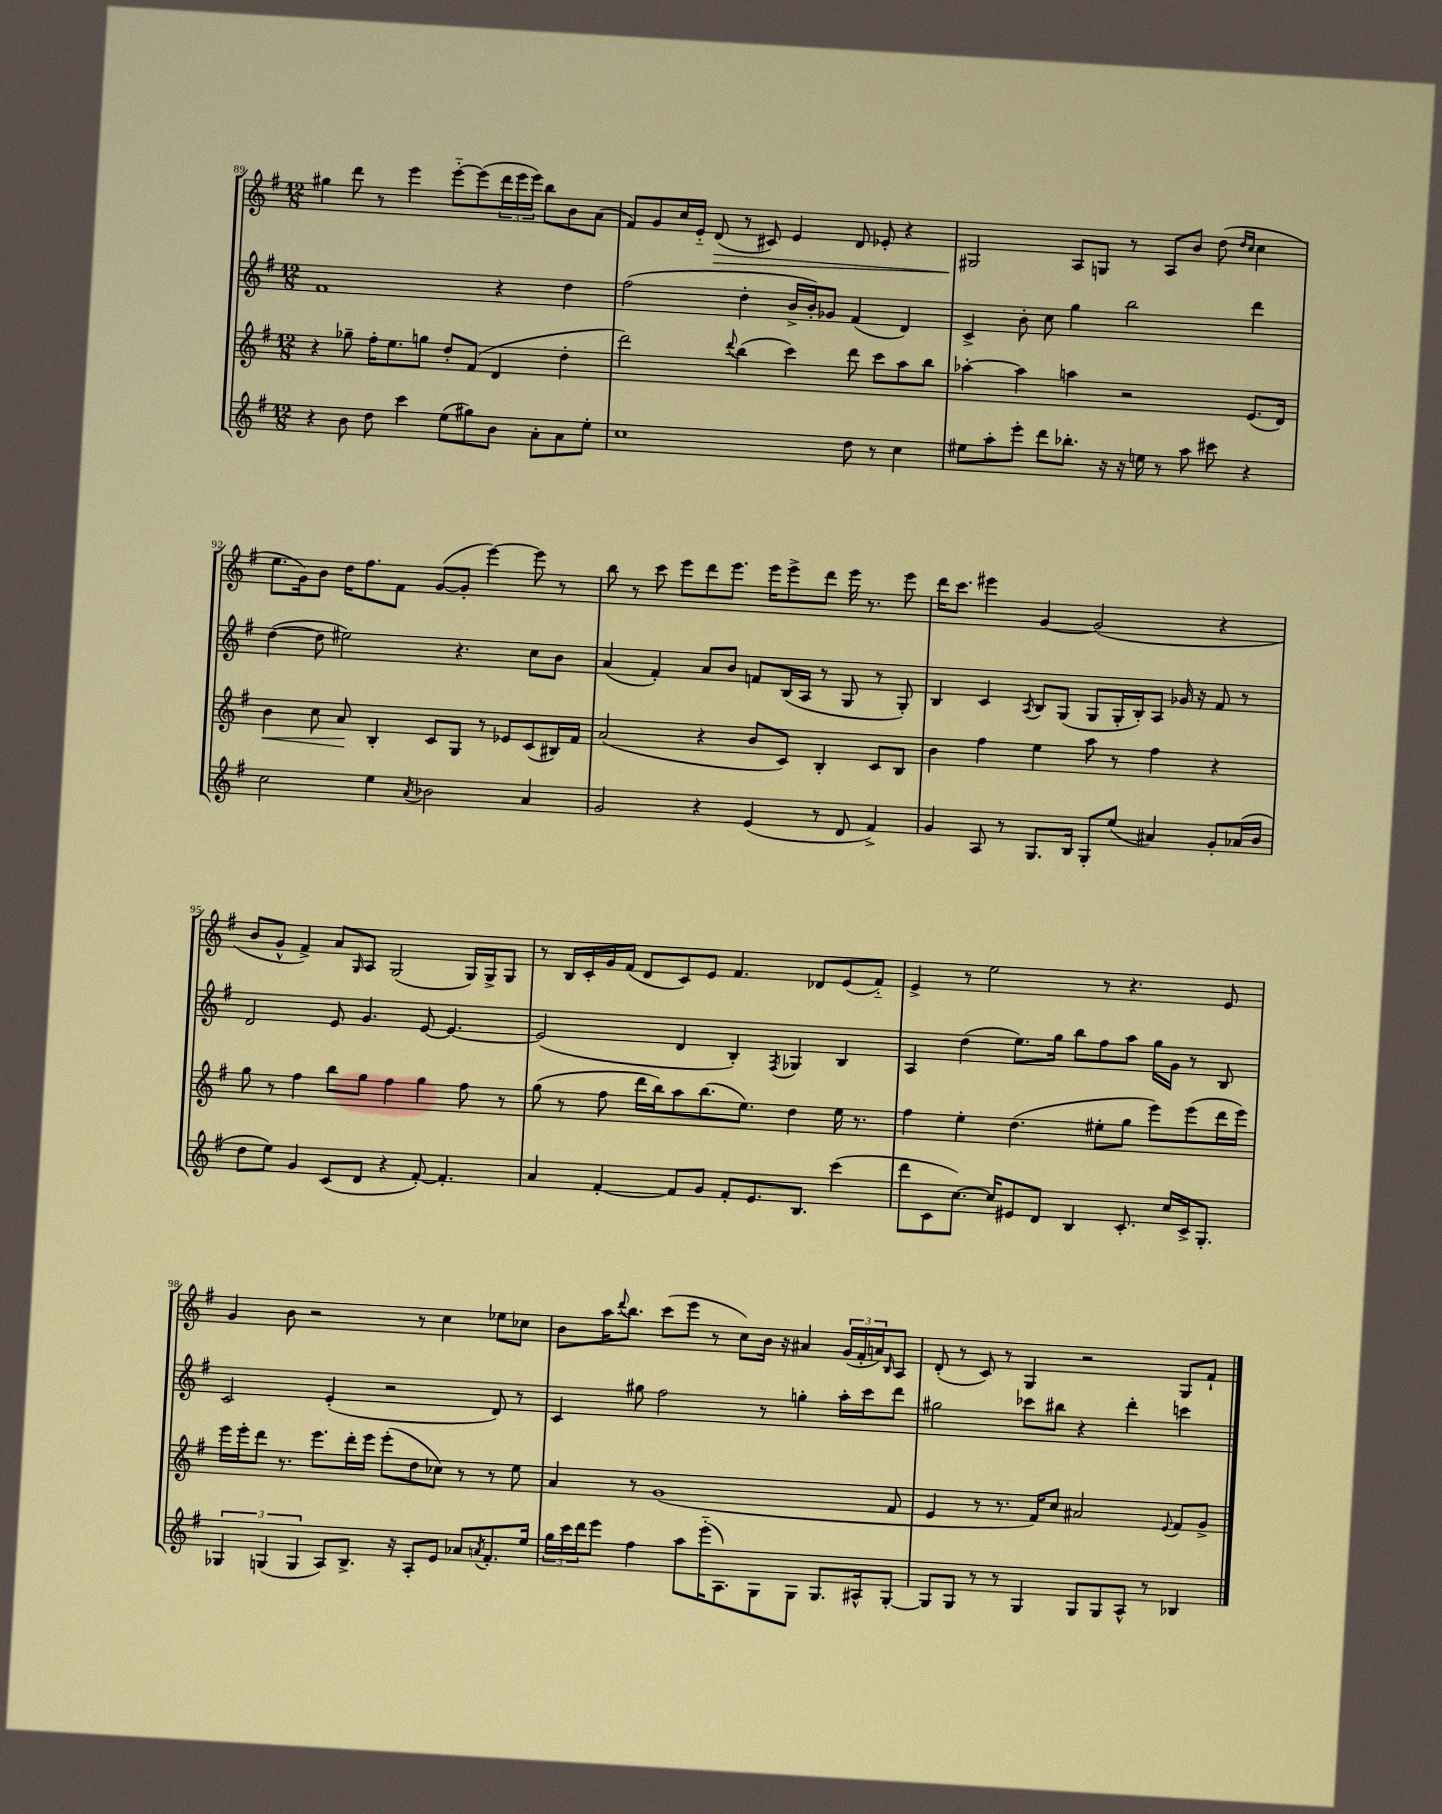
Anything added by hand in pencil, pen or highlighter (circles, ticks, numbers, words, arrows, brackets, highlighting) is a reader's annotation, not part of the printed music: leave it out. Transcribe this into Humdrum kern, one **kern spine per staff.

**kern	**kern	**dynam	**kern	**kern	**dynam
*part4	*part3	*part3	*part2	*part1	*part1
*staff4	*staff3	*staff3	*staff2	*staff1	*staff1
*clefG2	*clefG2	*	*clefG2	*clefG2	*
*k[f#]	*k[f#]	*	*k[f#]	*k[f#]	*
*M12/8	*M12/8	*	*M12/8	*M12/8	*
=89	=89	=89	=89	=89	=89
4r	4r	.	1f#	4gg#X\	.
8b\	8gg-X~\	.	.	8ddd\	.
8dd\	16ff#'\KL	.	.	8r	.
.	8.ee\	.	.	.	.
4ccc\	.	.	.	4eee\	.
.	8ggn\J	.	.	.	.
(8ee\L	8dd'/L	.	.	[8eee\L	.
8gg#X\)	(8f#/J	.	.	(8eee\]	.
8b\J	4d/	.	4r	24ddd\L	.
.	.	.	.	24eee\	.
.	.	.	.	24eee\JJ)	.
8a'\L	.	.	.	8bb\L	.
8a\	4dd'\	.	4dd\	8b\	.
8ee'\J	.	.	.	(8a\J	.
=90	=90	=90	=90	=90	=90
1cc	2ddd\)	.	(2ff#\	8f#/L)	.
.	.	.	.	8g/	.
.	.	.	.	16cc/L	.
.	.	.	.	16e/JJ	.
!	!	!	!	!	!LO:HP:b
.	.	.	.	(8d/	>
.	8qqddd/	.	.	.	.
.	(4bb\	.	4dd'\	8r	.
.	.	.	.	8c#X/)	.
.	4ccc\)	.	16b^/LL	4e/	.
.	.	.	16b'/J)	.	.
.	.	.	8g-X/J	.	.
8dd\	8ddd\	.	(4f#/	8d/	.
8r	8ccc\L	.	.	8e-X'/	.
4cc\	8aa\	.	4d/)	4r	.
.	8bb\J	.	.	.	.
=91	=91	=91	=91	=91	=91
8ee#X\L	[4aa-X'\	.	4c^/	2G#X/	.
8aa'\	.	.	.	.	.
8eee'\J	4aa-\]	.	8b'\	.	.
8ddd\L	.	.	8cc\	.	.
8.bb-X'\J	4aan\	.	4gg\	8A/L	]
.	.	.	.	8Gn/J	.
16r	.	.	.	.	.
16r	2r	.	2bb\	8r	.
16een\	.	.	.	.	.
8r	.	.	.	8A/L	.
8aa\	.	.	.	8b/J	.
8ccc#X\	.	.	.	(8dd\	.
.	.	.	.	16qqdd/LL	.
.	.	.	.	16qqcc/JJ	.
4r	(8.e/L	.	4ddd\	4cc\	.
.	16d/Jk)	.	.	.	.
!!LO:LB:g=z
=92	=92	=92	=92	=92	=92
!	!	!LO:HP:b	!	!	!
2cc\	4b\	<	([4dd\	8.ee\L	.
.	.	.	.	16g\k)	.
.	8cc\	.	8dd\]	8b\J	.
.	8a/	.	2ee#X\)	16dd\KL	.
.	.	.	.	8.ff#\	.
4ee\	4B'/	[	.	.	.
.	.	.	.	8f#\J	.
8qa/	.	.	.	.	.
2b-X\	8c/L	.	.	([8g/L	.
.	8G/J	.	4.r	8g'/J]	.
.	8r	.	.	[4eee\)	.
.	8e-X/L	.	.	.	.
4a/	(8c/	.	8cc\L	8eee\]	.
.	16B#X/L)	.	8b\J	8r	.
.	16f#/JJ	.	.	.	.
=93	=93	=93	=93	=93	=93
2g/	(2a/	.	(4a/	8bb\	.
.	.	.	.	8r	.
.	.	.	4f#'/)	8ccc\	.
.	.	.	.	8eee\L	.
4r	4r	.	8a/L	8ddd\	.
.	.	.	8b/J	8.eee\J	.
(4e/	8b/L	.	8fn/L	.	.
.	.	.	.	16eee\KL	.
.	8c/J)	.	(16B/L	8eee^\	.
.	.	.	16A/JJ	.	.
8r	4B'/	.	8r	8ddd\J	.
8d/	.	.	8G/	16eee\	.
.	.	.	.	8.r	.
4f#^/)	8c/L	.	8r	.	.
.	8B/J	.	8G'/)	8eee\	.
=94	=94	=94	=94	=94	=94
4g/	4b\	.	4B/	16ddd\KL	.
.	.	.	.	8.ccc\J	.
8A/	4ff#\	.	4c/	4eee#X\	.
8r	.	.	.	.	.
.	.	.	8qA/	.	.
8.G/L	4ee\	.	8B/L	[4g/	.
.	.	.	(8G/J	.	.
16B/Jk	.	.	.	.	.
8G'/L	8aa\	.	8G/L	(2g/]	.
(8ee/J	8r	.	16G'/L	.	.
.	.	.	16B'/J)	.	.
4a#X/)	4ff#\	.	8A/J	.	.
.	.	.	16g-X/	.	.
.	.	.	16r	.	.
8g'/L	4r	.	8f#/	4r	.
(16a-X/L	.	.	8r	.	.
16b/JJ	.	.	.	.	.
!!LO:LB:g=z
=95	=95	=95	=95	=95	=95
8dd\L	8gg\	.	2d/	8b/L	.
8ee\J)	8r	.	.	8g^^/J	.
4g/	4ff#\	.	.	4f#^/)	.
(8c/L	8bb\L	.	8e/	8a/L	.
.	.	.	.	16qqG/	.
8d/J	8gg\J	.	4.g/	8A/J	.
4r	4ff#\	.	.	(2G/	.
[8f#'/)	4gg\	.	[8e/	.	.
4.f#'/]	.	.	4.e/_	.	.
.	8ff#\	.	.	16G/LL)	.
.	.	.	.	16G^/J	.
.	8r	.	.	8G/J	.
=96	=96	=96	=96	=96	=96
4a/	(8gg\	.	(2e/]	8r	.
.	8r	.	.	16B/LL	.
.	.	.	.	16c'/	.
[4f#'/	8ff#\	.	.	16g/	.
.	.	.	.	(16f#/JJ	.
.	16ddd\LL	.	.	8d/L	.
.	16bb\J)	.	.	.	.
8f#/L]	8aa\	.	4d/	8c/)	.
8g/J	(8.bb\	.	.	8e/J	.
8f#'/L	.	.	4B'/)	4.f#/	.
.	8.ee\J)	.	.	.	.
8.e/	.	.	.	.	.
.	.	.	8qF#/	.	.
.	4dd\	.	4G-X/	.	.
8.B/J	.	.	.	.	.
.	.	.	.	8d-X/L	.
(4ccc\	16ee\	.	4B/	(8e/	.
.	8.r	.	.	.	.
.	.	.	.	8f#/J)	.
=97	=97	=97	=97	=97	=97
8ddd\L	4ff#\	.	4A/	4e^/	.
8c\	.	.	.	.	.
[8.cc\J)	4ee'\	.	(4dd\	8r	.
.	.	.	.	2ee\	.
16cc/KL]	.	.	.	.	.
8e#X/	(4.dd\	.	8.ee\L)	.	.
8d/J	.	.	.	.	.
.	.	.	16gg\Jk	.	.
4B/	.	.	8bb\L	.	.
.	8ee#X'\L	.	8ff#\	8r	.
8.c'/	8gg\J	.	8aa\J	4.r	.
.	8eee\L)	.	16gg\LL	.	.
16cc/LL	.	.	16g\JJ	.	.
16c^/J	(8eee\	.	8r	.	.
8.G'/J	.	.	.	.	.
.	16ddd\L	.	8B/	8e/	.
.	16eee\JJ)	.	.	.	.
!!LO:LB:g=z
=98	=98	=98	=98	=98	=98
6G-X/	16eee\LL	.	2c/	4g/	.
.	16eee'\J	.	.	.	.
.	8ddd\J	.	.	.	.
(6Gn/	.	.	.	.	.
.	8.r	.	.	8b\	.
6G/	.	.	.	.	.
.	.	.	.	2r	.
.	8.eee\L	.	.	.	.
8A/L)	.	.	(4e'/	.	.
8.B^/J	16ddd'\L	.	.	.	.
.	16eee\JJ	.	.	.	.
.	(8eee'\L	.	2r	.	.
16r	.	.	.	.	.
8A'/L	8dd\	.	.	8r	.
8e/J	8cc-X\J)	.	.	4cc\	.
8a-X/L	8r	.	.	.	.
8qan/	.	.	.	.	.
8.f#'/	8r	.	8d/)	8ee-X\L	.
.	8ee\	.	8r	8cc-X\J	.
16ee/Jk	.	.	.	.	.
=99	=99	=99	=99	=99	=99
24gg\LL	4a/	.	4c/	8b\L	.
24ccc\	.	.	.	.	.
24ddd\J	.	.	.	.	.
8eee\J	.	.	.	16aa\K	.
.	.	.	.	8qqddd/	.
.	.	.	.	8.bb\J	.
4ff#\	8r	.	8gg#X\	.	.
.	(1g	.	2ff#\	(8ccc\L	.
8aa\L	.	.	.	8eee\J	.
(16eee\K	.	.	.	8r	.
8.A\)	.	.	.	.	.
.	.	.	.	8cc\L)	.
8G\	.	.	8r	16b\Jk	.
.	.	.	.	16r	.
8G\J	.	.	4ggn'\	4a#X/	.
8.G/L	.	.	.	.	.
.	.	.	16aa'\LL	(24g/LL	.
.	.	.	.	24f#'/	.
16A#X^^/k	.	.	16ccc\J	.	.
.	.	.	.	24an/J)	.
.	.	.	.	16qqB/	.
[8G'/J	8f#/	.	8ddd\J	8A/J	.
=100	=100	=100	=100	=100	=100
8G/L]	4e/	.	2gg#X\	(8d'/	.
8G/J	.	.	.	8r	.
8r	8r	.	.	8c/)	.
8r	8.r	.	.	8r	.
4G/	.	.	8ccc-X\L	4G/	.
.	16f#/KL)	.	.	.	.
.	8cc/J	.	8bb#X\J	.	.
8G/L	2a#X/	.	4r	2r	.
8G/	.	.	.	.	.
8A^^/J	.	.	4ddd'\	.	.
8r	.	.	.	.	.
.	8qqe/	.	.	.	.
4B-X/	8f#/L	.	4cccn\	8G/L	.
.	8g^/J	.	.	8f#`/J	.
==	==	==	==	==	==
*-	*-	*-	*-	*-	*-
